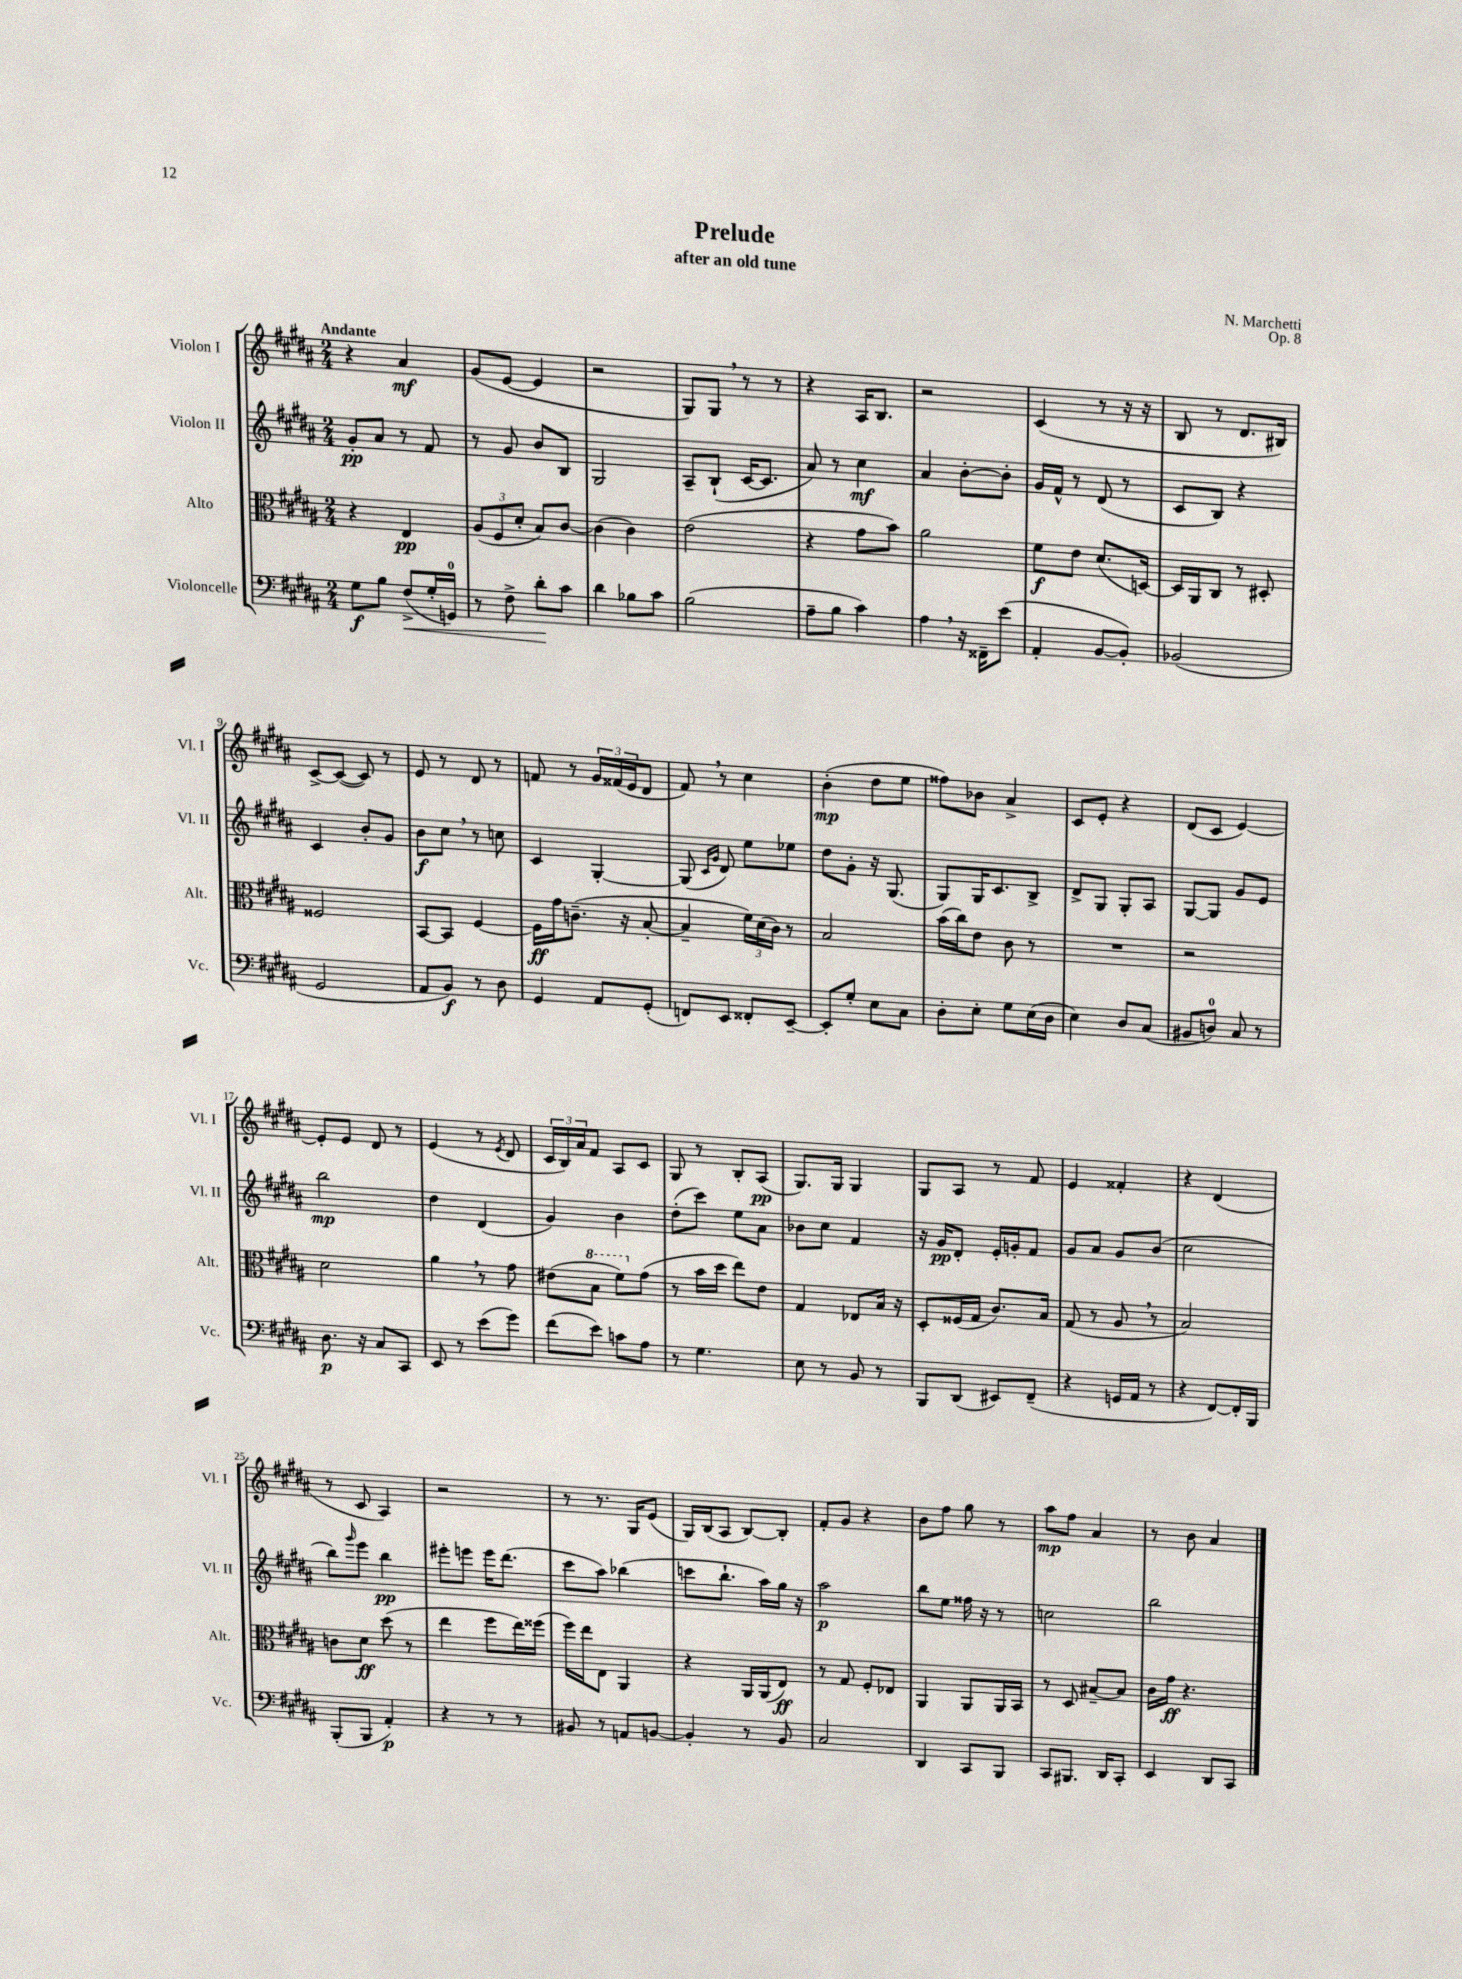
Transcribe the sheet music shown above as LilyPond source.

\header { title = "Prelude" composer = "N. Marchetti" subtitle = "after an old tune" opus = "Op. 8" }
<<
\new StaffGroup <<
\new Staff = "s0" \with { instrumentName = "Violon I" shortInstrumentName = "Vl. I" } {
    \clef treble \key b \major \numericTimeSignature \time 2/4 \tempo "Andante"
    r4 ais'4\mf |
    gis'8( e'8~ e'4 |
    r2 |
    gis8) gis8 \breathe r8 r8 |
    r4 ais16 b8. |
    r2 |
    cis'4( r8 r16 r16 |
    b8 r8 dis'8. bis16) |
    cis'8~-> cis'8~( cis'8) r8 |
    e'8 r8 dis'8 r8 |
    f'8 r8 \tuplet 3/2 { gis'16 fisis'16( e'16 } dis'8 |
    fis'8) \breathe r8 cis''4 |
    b'4-.\mp( dis''8 e''8 |
    fisis''8) bes'8 ais'4-> |
    cis'8 e'8-. r4 |
    dis'8( cis'8 e'4~) |
    e'8-. e'8 dis'8 r8 |
    e'4( r8 \acciaccatura { e'8 } dis'8 |
    \tuplet 3/2 { cis'16 b16) ais'16 } fis'8 ais8 cis'8 |
    gis8 r8 b8-. ais8\pp( |
    gis8.) gis16 gis4 |
    gis8 ais8 r8 fis'8 |
    e'4 fisis'4-. |
    r4 dis'4( |
    r8 cis'8 ais4) |
    r2 |
    r8 r8. gis16 e'8( |
    gis16) b16( ais8 b8~) b8-. |
    fis'8-. gis'8 r4 |
    b'8 fis''8 gis''8 r8 |
    ais''8\mp fis''8 ais'4 |
    r8 b'8 ais'4 \bar "|." |
}
\new Staff = "s1" \with { instrumentName = "Violon II" shortInstrumentName = "Vl. II" } {
    \clef treble \key b \major \numericTimeSignature \time 2/4
    gis'8-.\pp ais'8 r8 fis'8 |
    r8 gis'8 b'8 b8 |
    gis2 |
    ais8-- b8-!( cis'16~ cis'8. |
    ais'8) r8 cis''4\mf |
    ais'4 b'8~-. b'8-. |
    gis'16 fis'16-^ r8 dis'8( r8 |
    cis'8 b8) r4 |
    cis'4 b'8-. gis'8 |
    b'8\f cis''8 \breathe r8 c''8 |
    cis'4 gis4~-. |
    gis8( \grace { cis'16 gis'16 } dis'8) e''8 ees''8 |
    dis''8 gis'8-. r16 gis8.( |
    gis8) gis16 cis'8. b8-> |
    dis'8-> gis8 gis8-. ais8 |
    gis8~ gis8 gis'8 e'8 |
    b''2\mp |
    dis''4 dis'4( |
    gis'4) b'4 |
    dis''8-.( cis'''8) e''8 ais'8 |
    bes'8 cis''8 fis'4 |
    r16 gis'16\pp dis'8-. e'16-. g'16-. fis'8 |
    gis'8 ais'8 gis'8 b'8( |
    cis''2 |
    b''8) \grace { gis'''16 } e'''8 b''4\pp |
    eis'''8-. e'''8 e'''16 dis'''8.( |
    cis'''8 ais''8) bes''4( |
    c'''8 b''8.-! ais''16) gis''16 r16 |
    ais''2\p |
    b''8 e''8 fisis''16 r16 r8 |
    c''2 |
    b''2 \bar "|." |
}
\new Staff = "s2" \with { instrumentName = "Alto" shortInstrumentName = "Alt." } {
    \clef alto \key b \major \numericTimeSignature \time 2/4
    r4 e4\pp |
    \tuplet 3/2 { ais8( fis8 dis'8-. } b8) cis'8~ |
    cis'4( cis'4) |
    e'2( |
    r4 gis'8 b'8) |
    ais'2 |
    fis'8\f e'8 dis'8.( d16~) |
    d16 ais,16 cis8 r8 dis8-. |
    fisis2 |
    b,8~ b,8 fis4~ |
    fis16\ff gis'16 c'8.--( r16 b8~-. |
    b4-- \tuplet 3/2 { fis'16) dis'16( cis'16) } r8 |
    b2 |
    b'16( cis''16) e'8 cis'8 r8 |
    R2 |
    r2 |
    dis'2 |
    ais'4 \breathe r8 gis'8 |
    eis'8( \ottava #1 b'8 fis''8) \ottava #0 gis'8( |
    r8 b'16 dis''16 e''8) e'8 |
    gis4 ees8 b16 r16 |
    dis8-. fisis16( gis16 cis'8.) b16 |
    gis8( r8 ais8 \breathe r8 |
    b2) |
    c'8 dis'8\ff dis''8( r8 |
    e''4 fis''8 e''16) fisis''16( |
    fis''16) e''16 e8 ais,4 |
    r4 ais,16 ais,16( e8\ff) |
    r8 gis8 fis8-. ees8 |
    ais,4 ais,8 ais,16 b,16 |
    r8 dis8 bis8~-- bis8 |
    cis'16 gis'16\ff r4. \bar "|." |
}
\new Staff = "s3" \with { instrumentName = "Violoncelle" shortInstrumentName = "Vc." } {
    \clef bass \key b \major \numericTimeSignature \time 2/4
    gis8\f b8 fis8->\<( gis16-. g,16-0) |
    r8 fis8-> dis'8-.\! cis'8 |
    dis'4 bes8 cis'8 |
    b2( |
    ais8-- b8 cis'4) |
    ais4 \breathe r16 fisis,16-- e'8( |
    ais,4-. b,8~ b,8-.) |
    bes,2( |
    gis,2 |
    ais,8 b,8\f) r8 dis8 |
    gis,4 ais,8 gis,8-.( |
    f,8) e,8 fisis,8-. e,8~-- |
    e,8-. gis8-. e8 cis8 |
    dis8-. e8-. gis8 e16( dis16 |
    e4) dis8 cis8( |
    bis,8 d8-0) cis8 r8 |
    dis8.\p r16 cis8 cis,8 |
    e,8 r8 e'8( gis'8) |
    fis'8( e'8) c'8 ais8 |
    r8 gis4. |
    e8 r8 b,8 r8 |
    b,,8 dis,8( eis,8) fis,8--( |
    r4 g,16 ais,16 r8 |
    r4 fis,8~) fis,16-. b,,16 |
    b,,8-.( b,,8 ais,4-.\p) |
    r4 r8 r8 |
    bis,8 r8 a,8 b,8~ |
    b,4-. r8 b,8 |
    cis2 |
    dis,4 cis,8 b,,8 |
    cis,8 bis,,8. dis,16 cis,8-. |
    e,4 dis,8 cis,8 \bar "|." |
}
>>
>>
